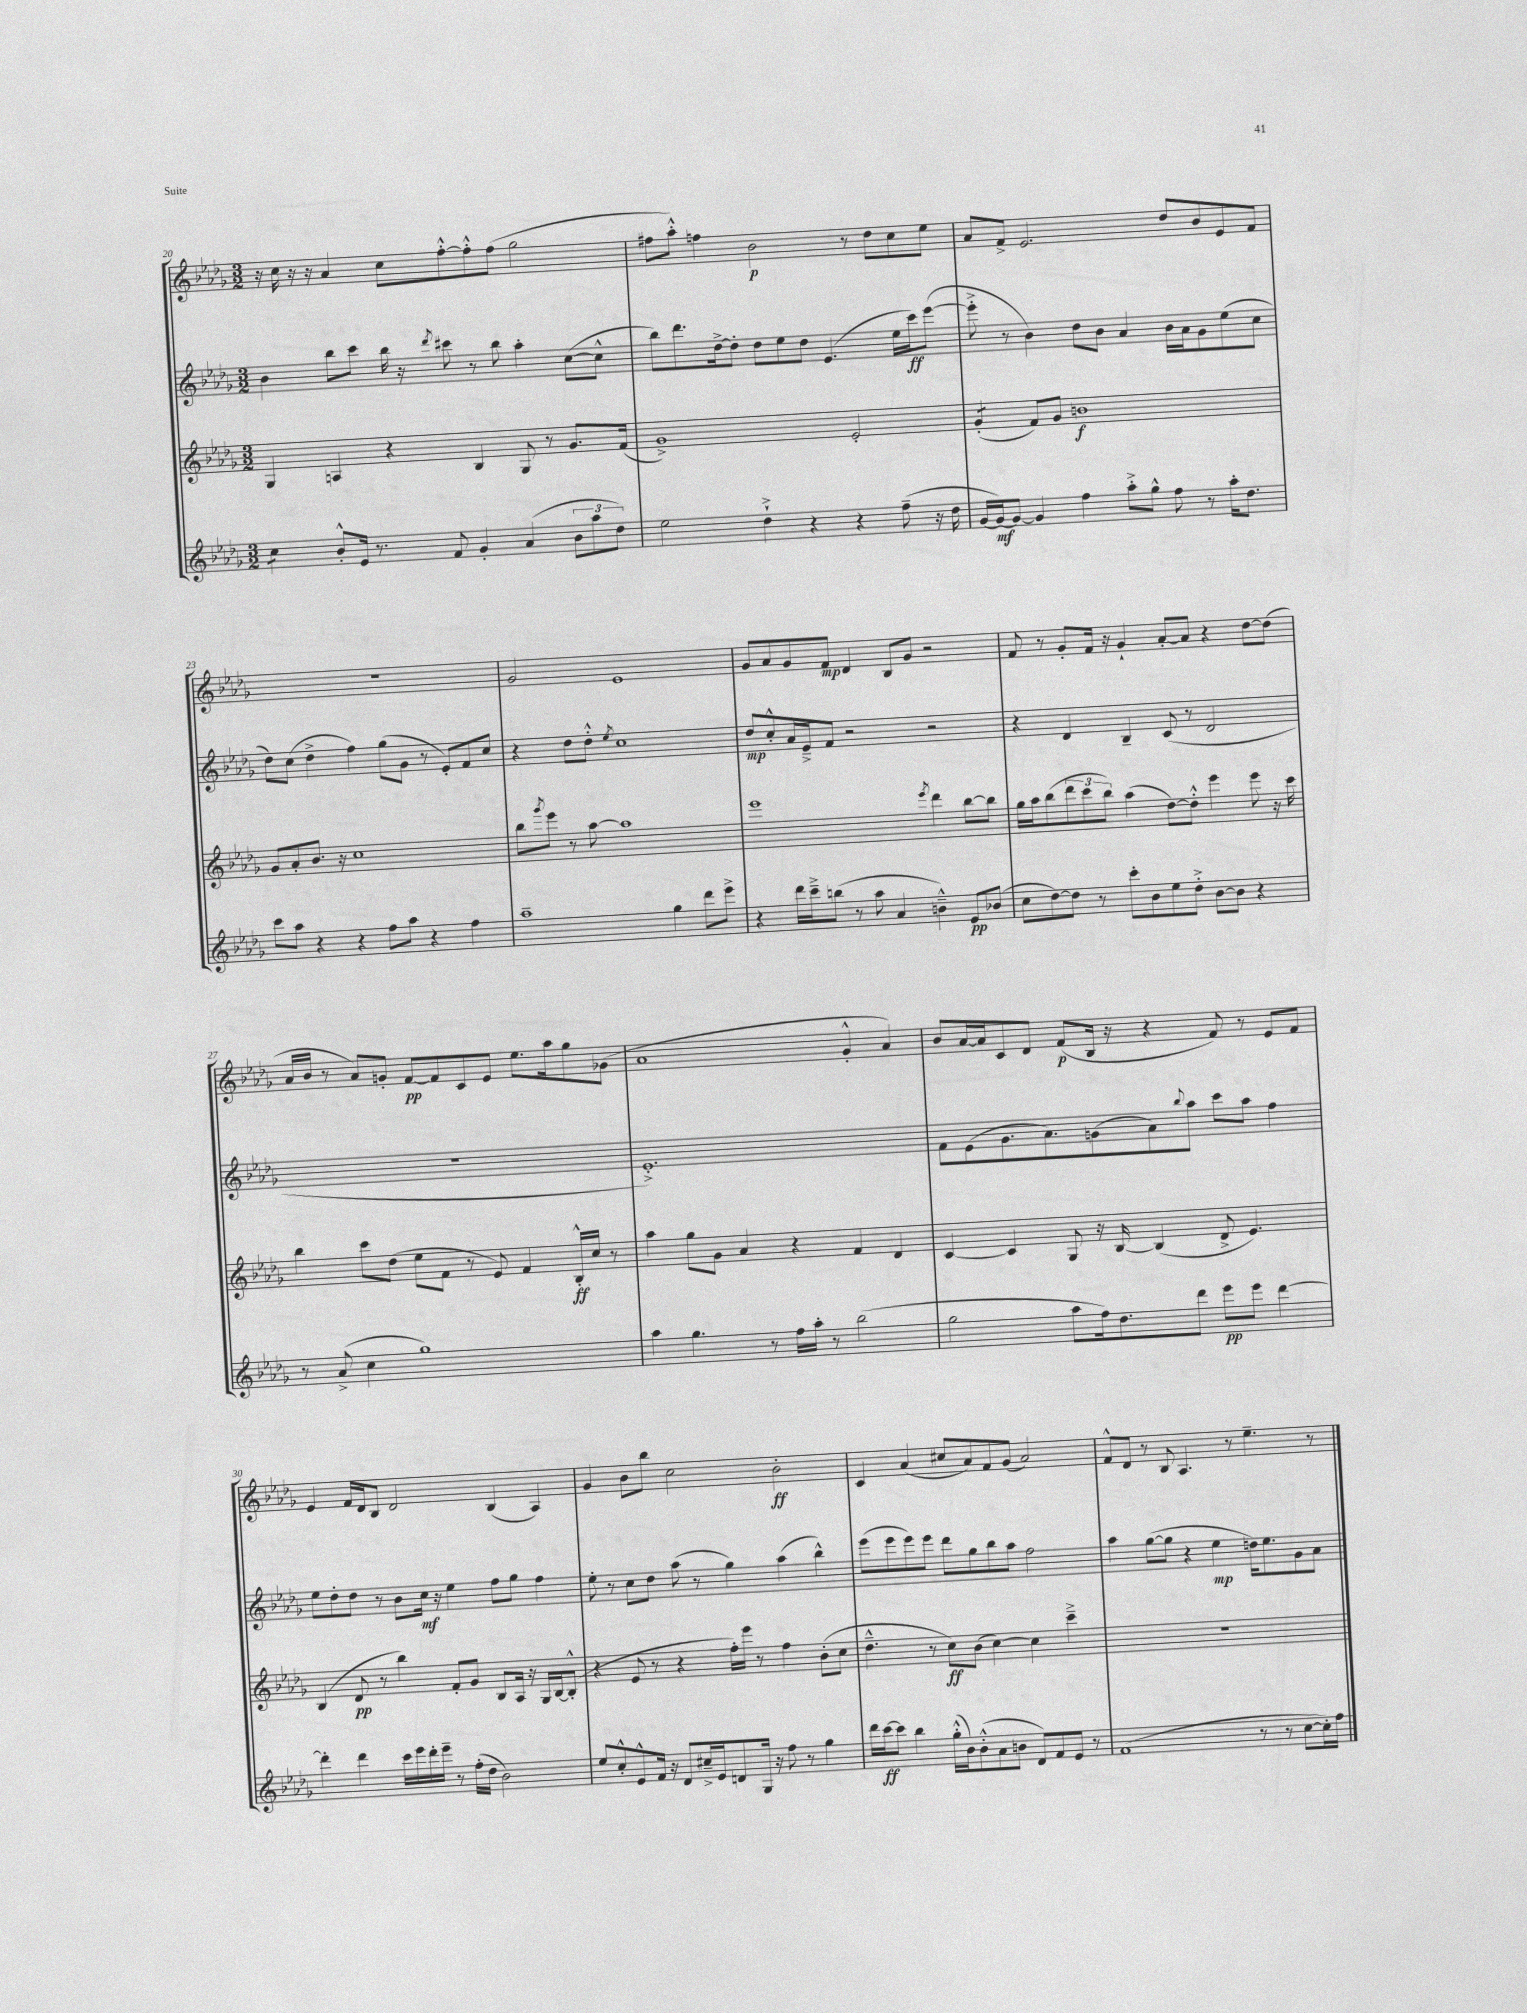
<<
\new StaffGroup <<
\new Staff = "s0" {
    \clef treble \key des \major \numericTimeSignature \time 3/2
    r16 c''16 r16 r16 aes'4 c''8 f''8~-.-^ f''8-.-^ f''8( ges''2 |
    fis''8 aes''8-.-^) f''4 bes'2\p r8 des''8 c''8 ees''8 |
    aes'8 f'8-> ees'2. des''8 bes'8 ees'8 f'8 |
    R1. |
    ges'2 ees'1 |
    ges'8 aes'8 ges'8 f'8\mp des'4 bes8 ges'8 r2 |
    f'8 r8 ges'8-. f'16 r16 ges'4-! aes'8~-. aes'8 r4 des''8~ des''8( |
    aes'16 bes'16 r8 aes'8) g'8-. f'8~\pp f'8 c'8 ees'8 ees''8. aes''16 ges''8 ges'8( |
    aes'1 ges'4-.-^ aes'4) |
    bes'8 aes'16~ aes'16 c'8 des'8 f'8\p( bes16 r16 r4 f'8) r8 ees'8 f'8 |
    ees'4 f'16 des'16 bes8 des'2 bes4( aes4) |
    ges'4 bes'8 bes''8 c''2 bes'2-.\ff |
    c'4 aes'4( cis''8 aes'8) f'8 ges'8( aes'2) |
    f'8-^ des'8 r8 bes8 aes4. r8 ees''4.-- r8 \bar "|." |
}
\new Staff = "s1" {
    \clef treble \key des \major \numericTimeSignature \time 3/2
    bes'4 bes''8 c'''8 bes''16 r16 \acciaccatura { des'''8 } cis'''8 r8 bes''8 aes''4-. c''8~( c''8-^ |
    bes''8) des'''8. des''16~-> des''8-. des''8 ees''8 des''8 ees'4.( ees''16 c'''16\ff) ees'''8~( |
    ees'''8-.-> r8 bes'4) des''8 bes'8 aes'4 bes'16 aes'16 ges'8 ees''8( c''8 |
    des''8) c''8( des''4-> f''4) ges''8( ges'8 r8 ees'8-.) f'8 c''8 |
    r4 des''8 des''8-.-^ \acciaccatura { ees''8 } c''1 |
    des''8\mp c''8-.-^ aes'16 ees'16---> f'8 r2 r2 |
    r4 des'4 bes4-- c'8( r8 des'2 |
    R1. |
    ees'1.-.->) |
    f'8 ees'8( ges'8. aes'8.) g'8( aes'8) \appoggiatura { bes''8 } aes''8 c'''8 aes''8 f''4 |
    ees''8 des''8-. des''8 r8 bes'8 c''16\mf r16 ees''4 f''8 ges''8 f''4 |
    ees''8-. r8 c''8 des''8 aes''8( r8 ges''4) aes''4( bes''4-^) |
    ees'''8( ees'''8 ees'''8) ees'''8 des'''8 ges''8 bes''8 aes''8 f''2 |
    aes''4 ges''8~( ges''8 r4 ees''4\mp d''16) ees''8. ges'8 aes'8 \bar "|." |
}
\new Staff = "s2" {
    \clef treble \key des \major \numericTimeSignature \time 3/2
    ges4 a4 r4 bes4 ges8 r8 ges'8. f'16( |
    ges'1->) ees'2-. |
    ges'4:8-.( f'8) ges'8 b'1\f |
    ges'8 aes'8-. bes'8. r16 c''1 |
    bes''8 \acciaccatura { ges'''8 } ees'''8 r8 aes''8~ aes''1 |
    ees'''1 \acciaccatura { ees'''8 } des'''4 bes''8~ bes''8 |
    ges''16 aes''16 bes''8( \tuplet 3/2 { des'''8 c'''8 bes''8) } aes''4( des''8~) des''8-.-^ ees'''4 ees'''8 r16 c'''16 |
    bes''4 c'''8 des''8( ees''8 f'8 r8 ees'8) f'4 bes16-.-^\ff c''16 r8 |
    aes''4 ges''8 ges'8 aes'4 r4 f'4 des'4 |
    c'4~ c'4 ges8 r16 bes16~ bes4( des'8-> ees'4.) |
    bes4( des'8\pp r8 bes''4) f'8-. ges'8 bes8 aes16 r16 ges16 bes16~ bes8-.-^( |
    r4 ees'8 r8 r4 f''16-.) ees'''16 r8 f''4 bes'8-.( c''8 |
    des''4.---^ r8 c''8\ff) bes'8( c''4~) c''4 c'''4---> |
    R1. \bar "|." |
}
\new Staff = "s3" {
    \clef treble \key des \major \numericTimeSignature \time 3/2
    c''4:8 bes'8-.-^ ees'16 r8. f'8 ges'4-. aes'4( \tuplet 3/2 { bes'8 aes''8 des''8) } |
    ees''2 des''4-!-> r4 r4 f''8--( r16 des''16 |
    ges'16~ ges'16~\mf) ges'8~ ges'4 f''4 aes''8-.-> ges''8-^ f''8 r8 aes''16-. des''8. |
    c'''8 aes''8 r4 r4 f''8 aes''8 r4 f''4 |
    aes''1-- ges''4 des'''8 ees'''8-> |
    r4 des'''16 c'''16---> b''8( r8 aes''8 aes'4 b'4---^) ees'8\pp bes'8( |
    c''8 des''8~) des''8 r8 c'''8-. bes'8 ees''8 des''8-.-> bes'8~ bes'8 r4 |
    r8 aes'8->( c''4 ges''1) |
    aes''4 ges''4. r8 f''16 aes''16-. r8 bes''2( |
    ges''2 aes''8 f''16) des''8. des'''8 ees'''8\pp ees'''8 des'''4~ |
    des'''4-. des'''4 c'''16 ees'''16 des'''16-. ees'''16-- r8 f''16-.( des''16 bes'2) |
    ees''8 c''8-.-^ ees'8-^ f'16 r16 des'8 cis''16---> ees'16 d'8 ges16 r16 f''8 r8 ges''4 |
    des'''16 c'''16~\ff c'''8 bes''4 ges''16-.-^( bes'16) bes'8-.-^( aes'8 b'8 des'8) f'8 ees'8 r8 |
    f'1( r8 r8 c''8~ c''16-.) f''16 \bar "|." |
}
>>
>>
\layout { \context { \Score currentBarNumber = #20 } }
